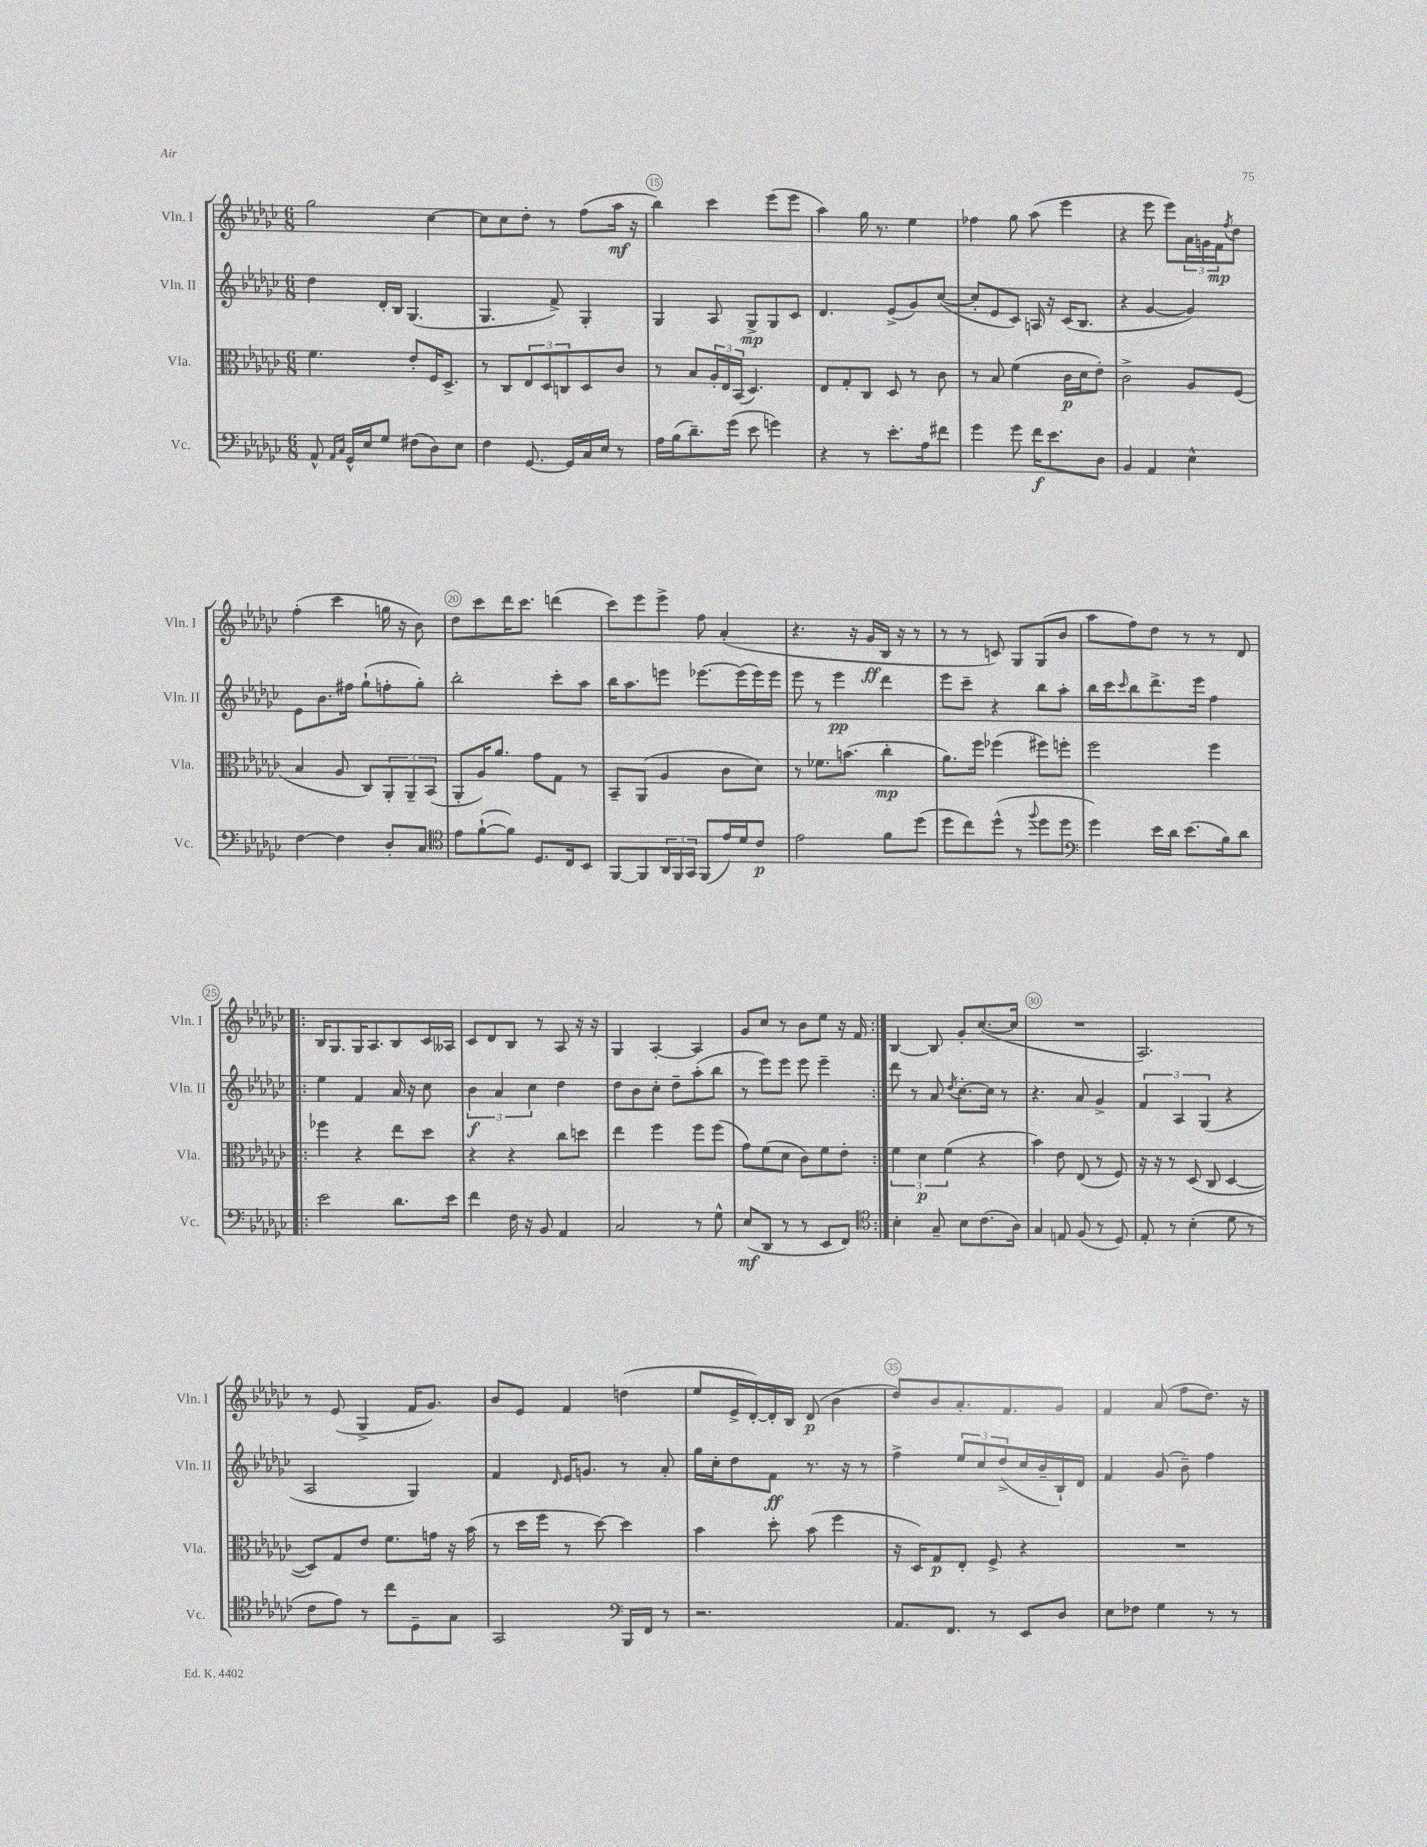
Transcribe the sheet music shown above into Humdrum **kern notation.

**kern	**dynam	**kern	**dynam	**kern	**dynam	**kern	**dynam
*part4	*part4	*part3	*part3	*part2	*part2	*part1	*part1
*staff4	*staff4	*staff3	*staff3	*staff2	*staff2	*staff1	*staff1
*I"Vc.	*	*I"Vla.	*	*I"Vln. II	*	*I"Vln. I	*
*I'Vc.	*	*I'Vla.	*	*I'Vln. II	*	*I'Vln. I	*
*clefF4	*	*clefC3	*	*clefG2	*	*clefG2	*
*k[b-e-a-d-g-c-]	*	*k[b-e-a-d-g-c-]	*	*k[b-e-a-d-g-c-]	*	*k[b-e-a-d-g-c-]	*
*M6/8	*	*M6/8	*	*M6/8	*	*M6/8	*
=13	=13	=13	=13	=13	=13	=13	=13
8AA-^^/	.	4.f\	.	4dd-\	.	2gg-\	.
16qqAA-/LL	.	.	.	.	.	.	.
16qqC-/JJ	.	.	.	.	.	.	.
16GG-^^/LL	.	.	.	.	.	.	.
16E-/J	.	.	.	.	.	.	.
8G-/J	.	.	.	16d-'/LL	.	.	.
.	.	.	.	16B-/JJ	.	.	.
(8F#X\L	.	8e-'/L	.	(4.G-/	.	.	.
8D-\)	.	16F/K	.	.	.	[4cc-\	.
.	.	8.D-^/J	.	.	.	.	.
8E-\J	.	.	.	.	.	.	.
=14	=14	=14	=14	=14	=14	=14	=14
4F\	.	8r	.	4.G-/	.	8cc-\L]	.
.	.	8C-/L	.	.	.	8cc-\	.
[8.GG-/	.	12E-/	.	.	.	8dd-'\J	.
.	.	12D-/	.	.	.	.	.
.	.	.	.	8f^/)	.	8r	.
.	.	12Cn/	.	.	.	.	.
16GG-/LL]	.	.	.	.	.	.	.
16C-/	.	8D-/	.	4G-'/	.	(8ff\L	.
16E-/JJ	.	.	.	.	.	.	.
8r	.	8c-/J	.	.	.	16aa-\Jk	mf
.	.	.	.	.	.	16r	.
=15	=15	=15	=15	=15	=15	=15	=15
16A-\LL	.	8r	.	4G-/	.	4bb-\)	.
(16B-\J	.	.	.	.	.	.	.
8.d-~\)	.	8B-/L	.	.	.	.	.
.	.	24A-'/L	.	8A-/	.	4ccc-\	.
.	.	24E-/	.	.	.	.	.
(16g-\Jk	.	.	.	.	.	.	.
.	.	(24BB-/JJ	.	.	.	.	.
8e-\	.	4.D-/)	.	8G-^/L	mp	.	.
4gn\)	.	.	.	8G-/	.	(8eee-\L	.
.	.	.	.	8c-/J	.	8eee-\J	.
=16	=16	=16	=16	=16	=16	=16	=16
4r	.	8E-/L	.	4.d-/	.	4aa-\)	.
.	.	8G-'/	.	.	.	.	.
8r	.	8C-/J	.	.	.	16gg-\	.
.	.	.	.	.	.	8.r	.
8.e-'\L	.	8D-/	.	(8e-^/L	.	.	.
.	.	8r	.	8g-/)	.	4ee-\	.
16A-\k	.	.	.	.	.	.	.
8f#X\J	.	8c-\	.	([8cc-/J	.	.	.
=17	=17	=17	=17	=17	=17	=17	=17
4g-\	.	8r	.	8cc-'/L]	.	4ff-X\	.
.	.	8B-/	.	8e-/	.	.	.
8g-\	.	(4f\	.	8c-/J)	.	8gg-\	.
16f\KL	f	.	.	16An/	.	(8aa-\	.
8.e-\	.	.	.	16r	.	.	.
.	.	16c-\LL	p	(16c-/KL	.	4eee-\	.
.	.	16d-\J	.	8.B-/J	.	.	.
8D-\J	.	8e-'\J)	.	.	.	.	.
=18	=18	=18	=18	=18	=18	=18	=18
4BB-/	.	2c-^\	.	4r	.	4r	.
4AA-/	.	.	.	[4g-/	.	8eee-\	.
.	.	.	.	.	.	8eee-\L)	.
4E-^^\	.	8A-/L	.	4g-/])	.	24a-\L	.
.	.	.	.	.	.	24gn\	.
.	.	.	.	.	.	24f\J	mp
.	.	.	.	.	.	8qff/	.
.	.	(8F/J	.	.	.	8dd-\J	.
!!LO:LB:g=z
=19	=19	=19	=19	=19	=19	=19	=19
[4F\	.	4B-/	.	8e-\L	.	(4ff'\	.
.	.	.	.	8.b-\	.	.	.
4F\]	.	8A-/	.	.	.	4ccc-\	.
.	.	.	.	16ff#X\Jk	.	.	.
.	.	8C-/L)	.	(8gg-`\L	.	.	.
8D-'/L	.	12AA-'/	.	8ffn'\	.	16ggn\	.
.	.	.	.	.	.	16r	.
.	.	12AA-~/	.	.	.	.	.
8C-/J	.	.	.	8gg-'\J)	.	8b-\)	.
.	.	(12BB-/J	.	.	.	.	.
=20	=20	=20	=20	=20	=20	=20	=20
*clefC4	*	*	*	*	*	*	*
8e-\L	.	8AA-'/L	.	2bb-'\	.	8dd-\L	.
([8f`\	.	16A-/K)	.	.	.	8ccc-\	.
.	.	8.a-/J	.	.	.	.	.
8f\J])	.	.	.	.	.	16ddd-\K	.
.	.	.	.	.	.	8.ccc-\J	.
8.D-/L	.	8g-\L	.	.	.	.	.
.	.	8G-\J	.	8ccc-'\L	.	(4dddn\	.
16C-/k	.	.	.	.	.	.	.
8BB-/J	.	8r	.	8aa-\J	.	.	.
=21	=21	=21	=21	=21	=21	=21	=21
[8FF/L	.	8BB-~/L	.	16bb-\KL	.	8ccc-\L)	.
.	.	.	.	8.aa-\	.	.	.
8FF/]	.	(8AA-/J	.	.	.	8eee-\	.
24AA-/L	.	4A-/	.	8eeen\J	.	8eee-^\J	.
24FF/	.	.	.	.	.	.	.
24GG-/JJ	.	.	.	.	.	.	.
(8FF/L	.	.	.	[8.eee-X\L	.	8ff\	.
16e-/L)	.	8c-\L	.	.	.	(4a-'/	.
16d-/J	.	.	.	(16eee-\L]	.	.	.
8c-/J	p	8d-\J)	.	16eee-\)	.	.	.
.	.	.	.	16eee-\JJ	.	.	.
=22	=22	=22	=22	=22	=22	=22	=22
2e-\	.	8r	.	8eee-\	.	4.r	.
.	.	8.f-X\L	.	8r	.	.	.
.	.	.	.	4eee-\	pp	.	.
.	.	(8.bn\J	.	.	.	.	.
.	.	.	.	.	.	16r	.
.	.	.	.	.	.	16g-/LL	ff
8f\L	.	4cc-'\	mp	4ddd-\	.	16B-/JJ	.
.	.	.	.	.	.	16r	.
(8dd-\J	.	.	.	.	.	8r	.
=23	=23	=23	=23	=23	=23	=23	=23
8dd-\L	.	8.a-\L)	.	8eee-\L	.	8r	.
8cc-\)	.	.	.	8ccc-~\J	.	8r	.
.	.	16ff\Jk	.	.	.	.	.
(8dd-^^\J	.	(4ff-X\	.	4r	.	8cn/)	.
8r	.	.	.	.	.	8G-/L	.
8qqff/	.	.	.	.	.	.	.
8dd-\L	.	8ff#X\L)	.	8bb-\L	.	(8G-/	.
8dd-\J	.	8ffn'\J	.	8aa-'\J	.	8b-/J	.
=24	=24	=24	=24	=24	=24	=24	=24
*clefF4	*	*	*	*	*	*	*
4g-\)	.	2ff\	.	16bb-\LL	.	8aa-\L	.
.	.	.	.	16ccc-\J	.	.	.
.	.	.	.	16qqccc-/	.	.	.
.	.	.	.	8bb-\	.	8ff\)	.
16e-\LL	.	.	.	8.ddd-^\	.	8dd-\J	.
16d-\JJ	.	.	.	.	.	.	.
(8.e-\L	.	.	.	.	.	8r	.
.	.	.	.	16eee-\Jk	.	.	.
.	.	4ff\	.	4ff\	.	8r	.
16B-\k)	.	.	.	.	.	.	.
8d-\J	.	.	.	.	.	8d-/	.
!!LO:LB:g=z
=25!|:	=25!|:	=25!|:	=25!|:	=25!|:	=25!|:	=25!|:	=25!|:
2e-\	.	4ff-X\	.	4ee-\	.	16B-/KL	.
.	.	.	.	.	.	8.G-/	.
.	.	4r	.	4f/	.	16G-/K	.
.	.	.	.	.	.	8.A-/	.
8.d-\L	.	8ee-\L	.	16a-/	.	8B-/	.
.	.	.	.	16r	.	.	.
.	.	8dd-\J	.	8cc-\	.	16c-/L	.
16e-\Jk	.	.	.	.	.	16A--X/JJ	.
=26	=26	=26	=26	=26	=26	=26	=26
4f\	.	4r	.	6b-\	f	8c-/L	.
.	.	.	.	.	.	8d-/	.
.	.	.	.	6a-/	.	.	.
16F\	.	4r	.	.	.	8B-/J	.
16r	.	.	.	.	.	.	.
.	.	.	.	6cc-\	.	.	.
8BB-/	.	.	.	.	.	8r	.
4AA-/	.	8cc-\L	.	4dd-\	.	8A-/	.
.	.	8ddn\J	.	.	.	16r	.
.	.	.	.	.	.	16r	.
=27	=27	=27	=27	=27	=27	=27	=27
2C-/	.	4ee-\	.	8dd-\L	.	4G-/	.
.	.	.	.	8b-\	.	.	.
.	.	4ff\	.	8cc-'\J	.	[4A-'/	.
.	.	.	.	8dd-~\L	.	.	.
8r	.	8ff\L	.	(8aa-'\	.	4A-/]	.
8G-^^\	.	(8ff\J	.	8bb-\J	.	.	.
=28	=28	=28	=28	=28	=28	=28	=28
(8E-/L	mf	8g-\L)	.	8r	.	8g-/L	.
8DD-/J	.	(8f\	.	8eee-\L)	.	8cc-/J	.
8r	.	8d-\J	.	8eee-\J	.	8r	.
8r	.	8c-\L)	.	8eee-\	.	8b-\L	.
8EE-/L	.	8f\	.	4eee-~\	.	8ee-\J	.
8FF/J)	.	8e-'\J	.	.	.	16r	.
.	.	.	.	.	.	16f/	.
=29:|!	=29:|!	=29:|!	=29:|!	=29:|!	=29:|!	=29:|!	=29:|!
*clefC4	*	*	*	*	*	*	*
4B-'\	.	6f\	.	8ddd-\	.	[4B-/	.
.	.	.	.	8r	.	.	.
.	.	6d-\	p	.	.	.	.
8G-~/	.	.	.	8a-/	.	8B-/]	.
.	.	(6f\	.	.	.	.	.
.	.	.	.	8qdd-/	.	.	.
8B-\L	.	.	.	[8.cc-'\L	.	8g-'/L	.
(8.c-\	.	4r	.	.	.	([8.cc-/	.
.	.	.	.	16cc-\Jk]	.	.	.
.	.	.	.	8r	.	.	.
16A-\Jk)	.	.	.	.	.	16cc-/Jk]	.
=30	=30	=30	=30	=30	=30	=30	=30
4G-/	.	4b-\)	.	4.r	.	2.r	.
8En/	.	8e-\	.	.	.	.	.
(8F/	.	(8E-/	.	8a-/	.	.	.
8r	.	8r	.	4g-^/	.	.	.
8D-/)	.	8F/)	.	.	.	.	.
=31	=31	=31	=31	=31	=31	=31	=31
8E-'/	.	16r	.	6f/	.	2.A-/)	.
.	.	16r	.	.	.	.	.
8r	.	8r	.	.	.	.	.
.	.	.	.	6A-/	.	.	.
(4B-'\	.	(8D-/	.	.	.	.	.
.	.	.	.	(6G-/	.	.	.
.	.	8C-/	.	.	.	.	.
8d-\	.	[4D-/	.	4r	.	.	.
8r	.	.	.	.	.	.	.
!!LO:LB:g=z
=32	=32	=32	=32	=32	=32	=32	=32
8c-\L	.	8D-/L])	.	2A-/	.	8r	.
8e-\J)	.	8G-/	.	.	.	(8e-/	.
8r	.	8e-/J	.	.	.	4G-^/	.
8cc-\L	.	8.f\L	.	.	.	.	.
8D-~\	.	.	.	4G-/)	.	16f/KL	.
.	.	16gn\Jk	.	.	.	8.g-/J)	.
8G-\J	.	16r	.	.	.	.	.
.	.	(16b-\	.	.	.	.	.
=33	=33	=33	=33	=33	=33	=33	=33
2GG-/	.	8r	.	4f/	.	8b-/L	.
.	.	16dd-\LL	.	.	.	8e-/J	.
.	.	16ff\JJ	.	.	.	.	.
.	.	.	.	16qqd-/	.	.	.
.	.	8r	.	16e-/KL	.	4f/	.
.	.	.	.	8.gn/J	.	.	.
.	.	[8dd-\)	.	.	.	.	.
*clefF4	*	*	*	*	*	*	*
16BBB-/LL	.	4dd-\]	.	8r	.	(4ddn\	.
16FF/JJ	.	.	.	.	.	.	.
8r	.	.	.	8a-'/	.	.	.
=34	=34	=34	=34	=34	=34	=34	=34
2.r	.	4b-\	.	16gg-\LL	.	8ee-/L	.
.	.	.	.	16cc-'\J	.	.	.
.	.	.	.	8dd-\	.	16e-^/L	.
.	.	.	.	.	.	[16d-'/)	.
.	.	8dd-'\	.	8f\J	ff	16d-'/]	.
.	.	.	.	.	.	16B-/JJ	.
.	.	(8b-\	.	8.r	.	(8d-/	p
.	.	4ff\	.	.	.	4b-\	.
.	.	.	.	16r	.	.	.
.	.	.	.	8r	.	.	.
=35	=35	=35	=35	=35	=35	=35	=35
8.AA-/L	.	16r	.	4ff^\	.	8dd-/L)	.
.	.	16D-/KL)	.	.	.	.	.
.	.	8G-/	p	.	.	8b-/	.
8.FF/J	.	.	.	.	.	.	.
.	.	8E-'/J	.	12ee-/L	.	8.a-'/	.
.	.	.	.	12cc-/	.	.	.
8r	.	8F^/	.	.	.	.	.
.	.	.	.	(12dd-^/	.	.	.
.	.	.	.	.	.	8.f/	.
8EE-/L	.	4r	.	16cc-/L	.	.	.
.	.	.	.	16b-~/	.	.	.
8D-/J	.	.	.	16B-`/)	.	8g-/J	.
.	.	.	.	16d-/JJ	.	.	.
=36	=36	=36	=36	=36	=36	=36	=36
8E-\L	.	2.r	.	4f/	.	4f/	.
8F-X\J	.	.	.	.	.	.	.
4G-\	.	.	.	(8g-/	.	(8a-/	.
.	.	.	.	8b-~\)	.	8ff\L	.
8r	.	.	.	4ff\	.	8.dd-\J)	.
8r	.	.	.	.	.	.	.
.	.	.	.	.	.	16r	.
==	==	==	==	==	==	==	==
*-	*-	*-	*-	*-	*-	*-	*-
